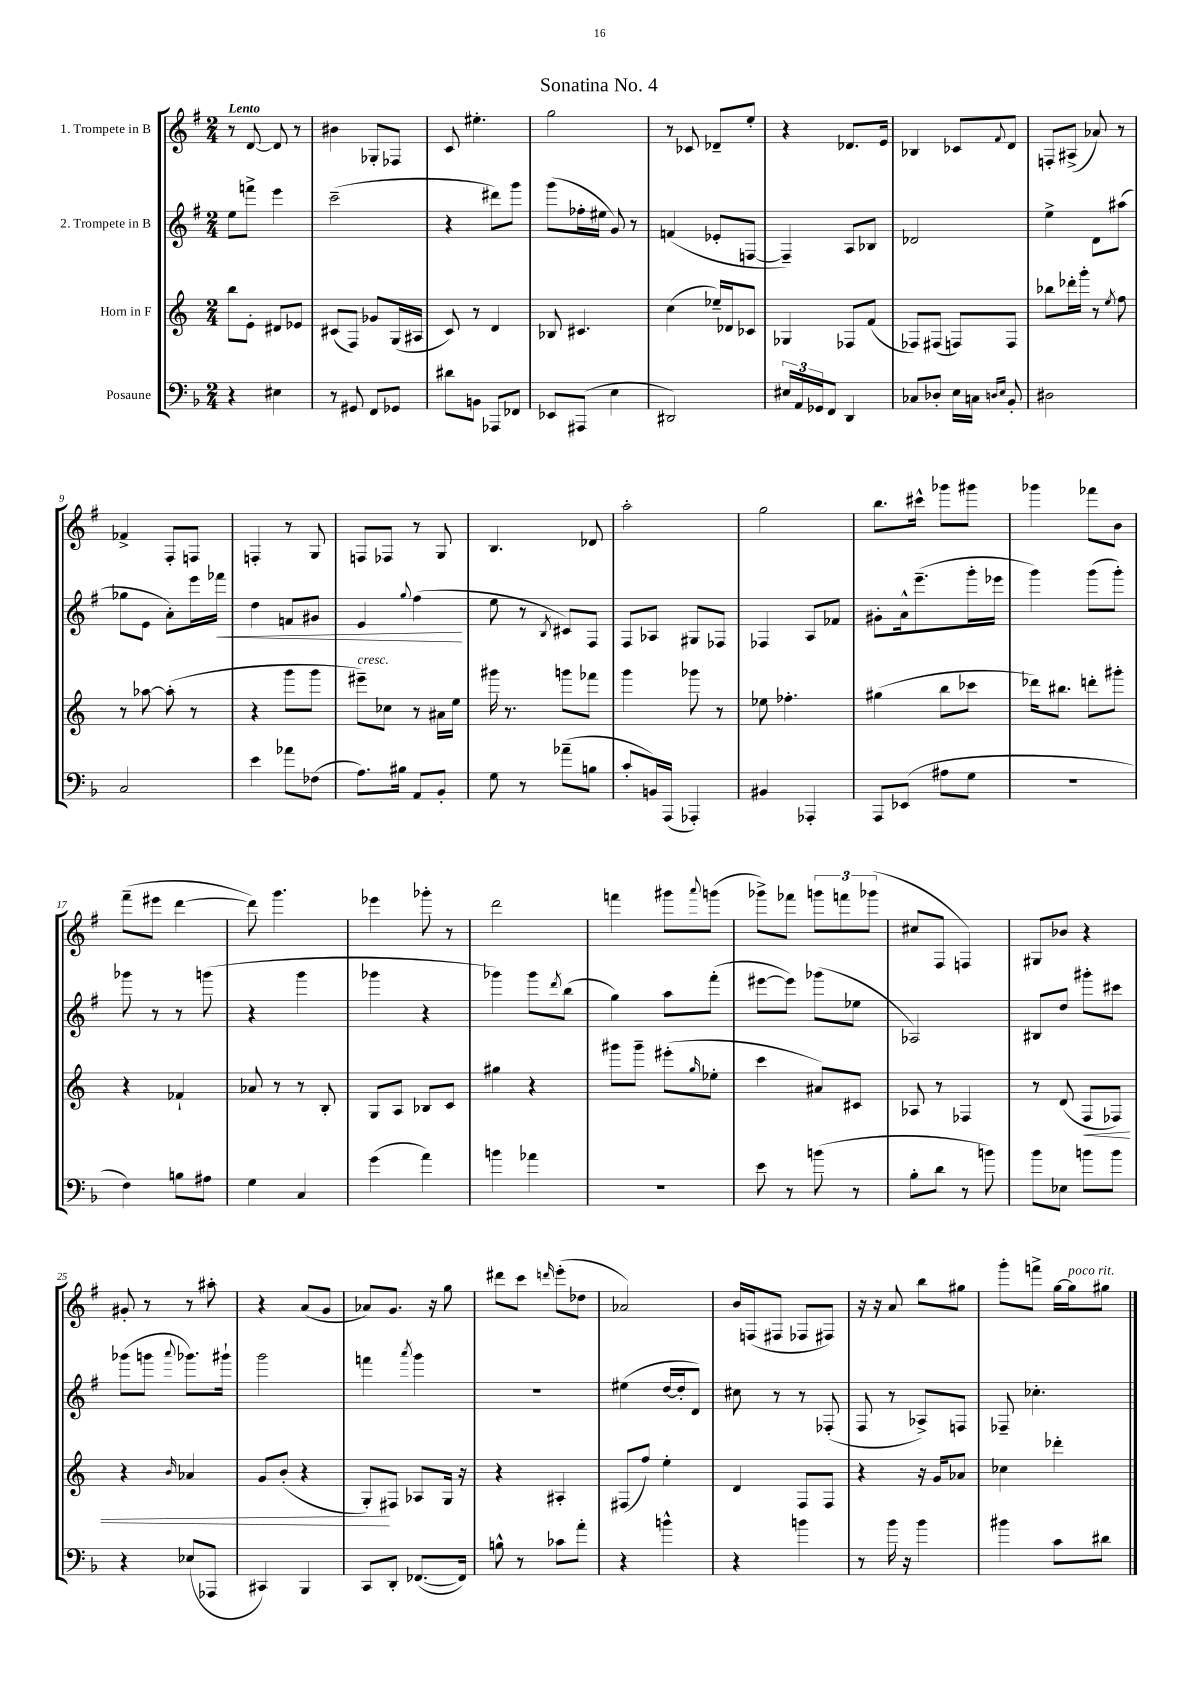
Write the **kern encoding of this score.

**kern	**kern	**kern	**kern
*staff4	*staff3	*staff2	*staff1
*clefF4	*clefG2	*clefG2	*clefG2
*k[b-]	*k[]	*k[f#]	*k[f#]
*M2/4	*M2/4	*M2/4	*M2/4
4r	8bb	8ee	8r
.	8e'	8fff^	[8d
4E#	8d#	4eee	8d]
.	8e-	.	8r
=	=	=	=
8r	(8c#	(2ccc~	4b#
8GG#	8F)	.	.
8FF	8g-	.	8G-'
8GG-	(16G	.	8F-
.	16A#	.	.
=	=	=	=
8d#	8c)	4r	8c
8BB	8r	.	4.ee#'
8AAA-	4d	8ddd#)	.
8FF-	.	8ggg	.
=	=	=	=
8EE-	8B-	(8ggg	2gg
(8AAA#	4.c#	16ff-'	.
.	.	16ee#	.
4E	.	8g)	.
.	.	8r	.
=	=	=	=
2DD#)	(4cc	(4f	8r
.	.	.	8c-
.	16ee-~)	8e-'	8d-~
.	16d-	.	.
.	8c-	[8F	8ee'
=	=	=	=
24E#	4G-	4F~])	4r
24AA	.	.	.
24GG-	.	.	.
8FF	.	.	.
4DD	8F-	8A	8.d-
.	(8f	8B-	.
.	.	.	16e
=	=	=	=
8C-	8F-)	2d-	4B-
8D-'	(8F#	.	.
16E	8F)	.	8c-
16C	.	.	.
16qqD	.	.	.
16qqE	.	.	8qqf#
8BB-'	8F	.	8d
=	=	=	=
2D#	8bb-	4ee^	8F'
.	16ddd-'	.	(8A#^
.	16ggg'	.	.
.	8r	8d	8a-)
.	8qee	.	.
.	8ff	(8aa#	8r
=	=	=	=
2C	8r	8gg-	4f-^
.	[8aa-	8e	.
.	(8aa-']	8a')	8F#'
.	8r	16eee	8F
.	.	16fff-	.
=	=	=	=
4e	4r	4dd	4F'
8a-	8ggg	8f	8r
(8F-	8ggg	8g#	8G
=	=	=	=
8.A)	8eee#~)	4e	8F
.	8cc-	.	8F-
16B#	.	.	.
.	.	8qqgg	.
8AA	8r	(4ff#	8r
8BB-'	16a#	.	8G
.	16ee	.	.
=	=	=	=
8G	16ggg#	8ee	4.B
.	8.r	.	.
8r	.	8r	.
.	.	8qB	.
(8a-~	8ggg	8c#)	.
8B	8fff-	8F#	8d-
=	=	=	=
8c'	4ggg	8F#	2aa'
16BB)	.	8A-	.
(16AAA	.	.	.
4AAA-')	8ggg-	8G#	.
.	8r	8F-	.
=	=	=	=
4BB#	8ee-	4F-	2gg
.	4.ff-'	.	.
4AAA-'	.	8A	.
.	.	8f-	.
=	=	=	=
8AAA	(4gg#	8g#'	8.bb
(8EE-	.	16a^^	.
.	.	(8.eee~	16ccc#^^
8A#	8bb	.	8ggg-
8G	8ccc-	16ggg'	8ggg#
.	.	16eee-	.
=	=	=	=
2r	16ddd-)	4ggg)	4ggg-
.	8.bb#	.	.
.	8ddd'	(8ggg	8fff-
.	8ggg#'	8ggg')	8b
=	=	=	=
4F)	4r	8ggg-	(8fff#~
.	.	8r	8eee#
8B	4f-`	8r	[4ddd
8A#	.	(8ggg	.
=	=	=	=
4G	8a-	4r	8ddd])
.	8r	.	4.ggg
4C	8r	4ggg	.
.	8B'	.	.
=	=	=	=
(4g	8G	4ggg-	4eee-
.	8A	.	.
4a)	8B-	4r	8ggg-'
.	8c	.	8r
=	=	=	=
4b	4gg#	4ggg-)	2ddd
4a-	4r	8ggg-	.
.	.	8qddd	.
.	.	(8bb	.
=	=	=	=
2r	8ggg#	4gg)	4fff
.	8ggg#~	.	.
.	(8eee#'	8aa	8ggg#
.	16qqgg	.	8qqaaa
.	8ee-'	(8fff#'	(8ggg
=	=	=	=
8e	4ccc	[8eee#	8ggg-^)
8r	.	8eee#])	8fff-
(8b	8a#)	(8ggg-	12ggg
.	.	.	12fff
8r	8c#	8ee-	.
.	.	.	(12ggg-
=	=	=	=
8B-'	8A-	2A-)	8cc#
8d	8r	.	8F#
8r	4F-	.	4F)
8b)	.	.	.
=	=	=	=
8b-	8r	8B#	8G#
8E-	(8d	8dd	8b-
8b	8F	8ggg#'	4r
8b	8F-)	8ccc#	.
=	=	=	=
4r	4r	(8ggg-	8g#'
.	.	8ggg	8r
.	16qqb	8qqaaa	.
(8E-	4a-	8.ggg-)	8r
8AAA-	.	.	8aa#'
.	.	16ggg#`	.
=	=	=	=
4CC#)	8g	2ggg	4r
.	(8b'	.	.
4BBB-	4r	.	(8a
.	.	.	8g
=	=	=	=
8CC	8G')	4fff	8a-)
8DD'	8F#	.	8.g
.	.	8qaaa	.
([8.FF-	8A-	4ggg	.
.	.	.	16r
.	16G	.	8gg
16FF-])	16r	.	.
=	=	=	=
8B^^	4r	2r	8ddd#
8r	.	.	8ccc
.	.	.	16qqddd
8c-	4A#'	.	(8eee'
8a'	.	.	8dd-
=	=	=	=
4r	(8F#	(4ee#	2a-)
.	8ff)	.	.
4b^^	4ee'	[16dd	.
.	.	16dd']	.
.	.	8d)	.
=	=	=	=
4r	4d	8cc#	16b
.	.	.	(16F
.	.	8r	8F#
4b	8F	8r	8F-
.	8F	(8F-'	8F#)
=	=	=	=
8r	4r	8F#	16r
.	.	.	16r
16b-	.	8r	8a
16r	.	.	.
4b-	16r	8A-^)	8bb
.	16g	.	.
.	8a-	8F	8gg#
=	=	=	=
4b#	4cc-	8F-~	8ggg'
.	.	4.cc-'	8fff^
8c	4ddd-'	.	[16gg
.	.	.	16gg]
8d#	.	.	8gg#
==	==	==	==
*-	*-	*-	*-
